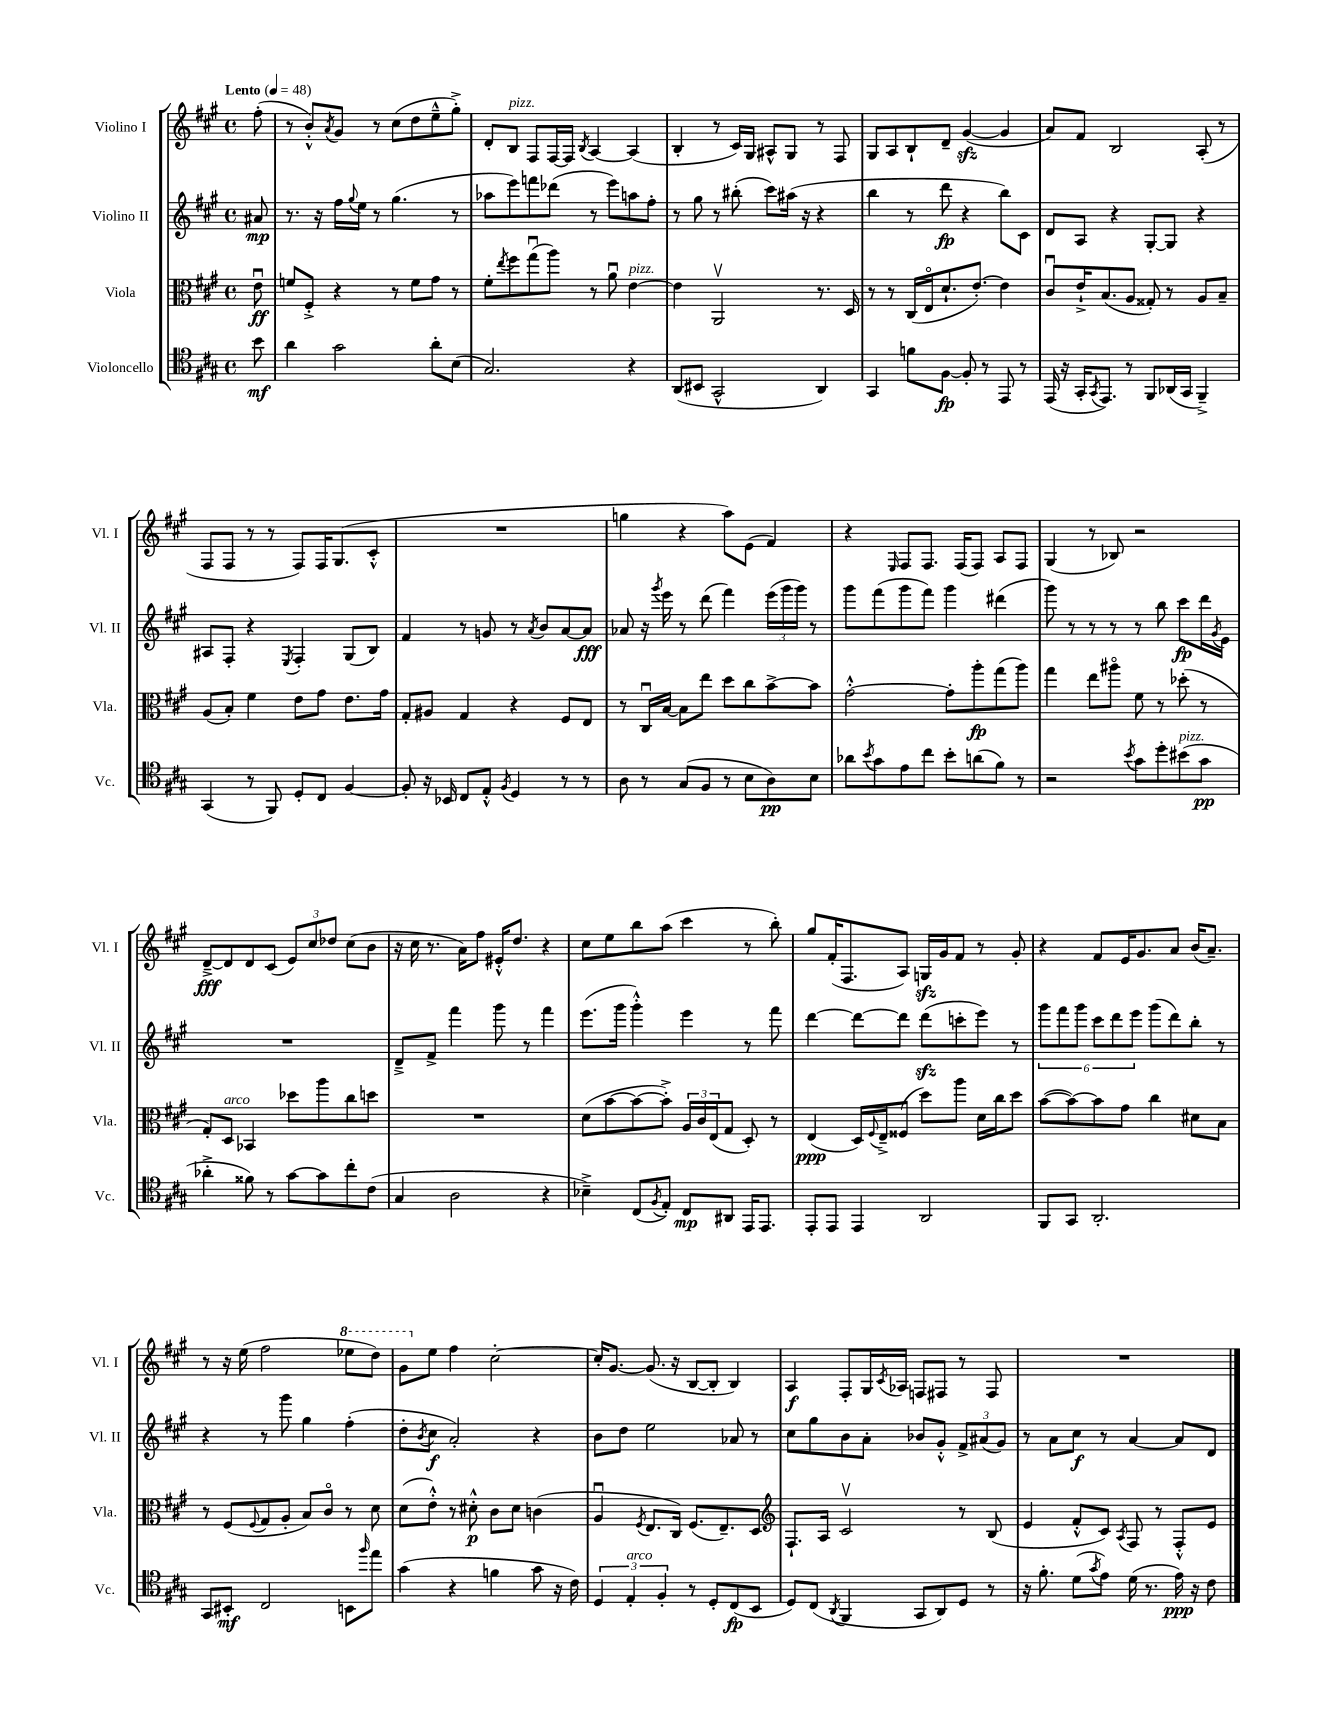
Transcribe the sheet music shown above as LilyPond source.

<<
\new StaffGroup <<
\new Staff = "s0" \with { instrumentName = "Violino I" shortInstrumentName = "Vl. I" } {
    \clef treble \key a \major \defaultTimeSignature \time 4/4 \partial 8 \tempo "Lento" 4 = 48
    fis''8-.( |
    r8 b'8-.-^) \acciaccatura { a'8 } gis'8 r8 cis''8( d''8 e''8---^ gis''8-.->) |
    d'8-. b8^\markup { \italic "pizz." } fis8 fis16~ fis16 \acciaccatura { b8 } a4~ a4( |
    b4-. r8 cis'16) gis16 ais8-^ gis8 r8 fis8 |
    gis8 a8 b8-! d'8-- gis'4~\sfz( gis'4 |
    a'8) fis'8 b2 a8-.( r8 |
    fis8 fis8 r8 r8 fis8) fis16 gis8.( cis'8-.-^ |
    R1 |
    g''4 r4 a''8) e'8( fis'4) |
    r4 \grace { e16 } fis8 fis8. fis16( fis8) a8 fis8 |
    gis4( r8 bes8) r2 |
    d'8~--->\fff d'8 d'8 cis'8( \tuplet 3/2 { e'8) cis''8 des''8 } cis''8( b'8 |
    r16 cis''16 r8. a'16) fis''8 eis'16-.-^ d''8. r4 |
    cis''8 e''8 b''8 a''8( cis'''4 r8 b''8-.) |
    gis''8 fis'16-.( fis8. a8) g16\sfz gis'16 fis'8 r8 gis'8-. |
    r4 fis'8 e'16 gis'8. a'8 b'16( a'8.--) |
    r8 r16 e''16( fis''2 \ottava #1 ees'''8 d'''8) |
    gis''8 \ottava #0 e''8 fis''4 cis''2~-. |
    cis''16-. gis'8.~ gis'8.( r16 b8~ b8-. b4) |
    a4\f fis8-. gis16 \acciaccatura { cis'8 } aes16 f8 fis8 r8 fis8 |
    R1 \bar "|." |
}
\new Staff = "s1" \with { instrumentName = "Violino II" shortInstrumentName = "Vl. II" } {
    \clef treble \key a \major \defaultTimeSignature \time 4/4 \partial 8
    ais'8\mp |
    r8. r16 fis''16 \appoggiatura { gis''8 } e''16 r8 gis''4.( r8 |
    aes''8 e'''8) f'''8 des'''8( r8 e'''8) a''8 fis''8-. |
    r8 gis''8 r8 bis''8-.( cis'''8) ais''16( r16 r4 |
    b''4 r8 d'''8\fp r4 b''8) cis'8 |
    d'8 a8 r4 gis8~-. gis8 r4 |
    ais8 fis8-. r4 \acciaccatura { e8 } fis4-. gis8( b8) |
    fis'4 r8 g'8 r8 \acciaccatura { a'8 } b'8 a'8~ a'8\fff |
    aes'8 r16 \acciaccatura { gis'''8 } e'''16 r8 d'''8( fis'''4) \tuplet 3/2 { e'''16( gis'''16 gis'''16) } r8 |
    gis'''8 fis'''8( gis'''8 fis'''8) gis'''4 dis'''4( |
    gis'''8) r8 r8 r8 r8 b''8 cis'''8\fp d'''16 \acciaccatura { gis'8 } e'16 |
    R1 |
    d'8---> fis'8-> fis'''4 gis'''8 r8 fis'''4 |
    e'''8.( gis'''16 gis'''4-.-^) e'''4 r8 fis'''8 |
    d'''4~ d'''8~ d'''8 d'''8\sfz( c'''8-. e'''8) r8 |
    \tuplet 6/4 { gis'''8 fis'''8 gis'''8 cis'''8 d'''8 e'''8 } gis'''8( d'''8) b''8-. r8 |
    r4 r8 gis'''8 gis''4 fis''4-.( |
    d''8-. \acciaccatura { b'8 } cis''8\f a'2-.) r4 |
    b'8 d''8 e''2 aes'8 r8 |
    cis''8 gis''8 b'8 a'8-. bes'8 gis'8-.-^ \tuplet 3/2 { fis'8-> ais'8( gis'8) } |
    r8 a'8 cis''8\f r8 a'4~ a'8 d'8 \bar "|." |
}
\new Staff = "s2" \with { instrumentName = "Viola" shortInstrumentName = "Vla." } {
    \clef alto \key a \major \defaultTimeSignature \time 4/4 \partial 8
    e'8\downbow\ff |
    f'8 fis8-.-> r4 r8 f'8 gis'8 r8 |
    fis'8-. \acciaccatura { e''8 } fis''8 gis''8\downbow( a''8) r8 a'8\downbow e'4~^\markup { \italic "pizz." } |
    e'4 a,2\upbow r8. d16 |
    r8 r8 cis16( e16\flageolet d'8.-! e'8.~-.) e'4 |
    cis'8\downbow e'16-!-> b8.( a8 gisis8-.) r8 a8 b8-- |
    a8( b8-.) fis'4 e'8 gis'8 e'8. gis'16 |
    gis8-. ais8 gis4 r4 fis8 e8 |
    r8 cis16\downbow b16~ b8 e''8 d''8 cis''8 b'8~-> b'8 |
    gis'2~-.-^ gis'8-. a''8-.\fp gis''8( a''8) |
    gis''4 e''8 ais''8\flageolet fis'8 r8 des''8-.( r8 |
    gis8-.) d8^\markup { \italic "arco" } bes,4 des''8 a''8 cis''8 d''8 |
    R1 |
    d'8( b'8~ b'8~ b'8-.->) \tuplet 3/2 { a16 cis'16 e16( } gis8 d8-.) r8 |
    e4\ppp( d16) \appoggiatura { fis8 } e16---> fisis8( d''8) a''8 d'16 cis''16 d''8 |
    b'8~( b'8~) b'8 gis'8 cis''4 dis'8 b8 |
    r8 fis8( \appoggiatura { fis8 } gis8 a8-. b8) cis'8\flageolet r8 d'8 |
    d'8( e'8-.-^) r8 dis'8-.-^\p cis'8 dis'8 c'4( |
    a4\downbow \acciaccatura { fis8 } e8. cis16) fis8.( e8.--) d8 |
    \clef treble fis8.-! a16 cis'2\upbow r8 b8( |
    e'4 fis'8-.-^ cis'8) \acciaccatura { a8 } fis8 r8 fis8-.-^ e'8 \bar "|." |
}
\new Staff = "s3" \with { instrumentName = "Violoncello" shortInstrumentName = "Vc." } {
    \clef tenor \key a \major \defaultTimeSignature \time 4/4 \partial 8
    b'8\mf |
    a'4 gis'2 a'8-. b8( |
    gis2.) r4 |
    a,8( bis,8 gis,2-^ a,4) |
    gis,4 f'8 fis8~\fp fis8-. r8 e,8 r8 |
    e,16( r16 gis,16-. \acciaccatura { gis,8 } e,8.) r8 fis,8 aes,16( gis,16 fis,4--->) |
    gis,4( r8 fis,8) d8-. cis8 fis4~ |
    fis8-. r16 bes,16 cis8 e8-.-^ \acciaccatura { fis8 } d4 r8 r8 |
    a8 r8 gis8( fis8 r8 b8 a8\pp) b8 |
    aes'8 \acciaccatura { b'8 } gis'8 e'8 cis''8 b'8-. a'8( fis'8) r8 |
    r2 \acciaccatura { b'8 } gis'8 d''8-. bis'8^\markup { \italic "pizz." }( gis'8\pp |
    aes'4-.-> fisis'8) r8 gis'8~ gis'8 cis''8-. cis'8( |
    gis4 a2 r4 |
    bes4--->) cis8( \acciaccatura { fis8 } e8-.) cis8\mp ais,8 e,16 e,8. |
    e,8-. e,8 e,4 a,2 |
    fis,8 gis,8 a,2.-. |
    gis,8 bis,8-.\mf cis2 b,8 \grace { fis''16 } e''8 |
    gis'4( r4 f'4 gis'8 r16 cis'16) |
    \tuplet 3/2 { d4 e4-.^\markup { \italic "arco" } fis4-. } r8 d8-. cis8\fp( b,8 |
    d8) cis8( \acciaccatura { a,8 } fis,4 gis,8 a,8) d8 r8 |
    r16 fis'8.-. d'8( \acciaccatura { gis'8 } e'8) d'16( r8. e'16\ppp) r16 cis'8 \bar "|." |
}
>>
>>
\layout { \context { \Score \remove "Bar_number_engraver" } }
